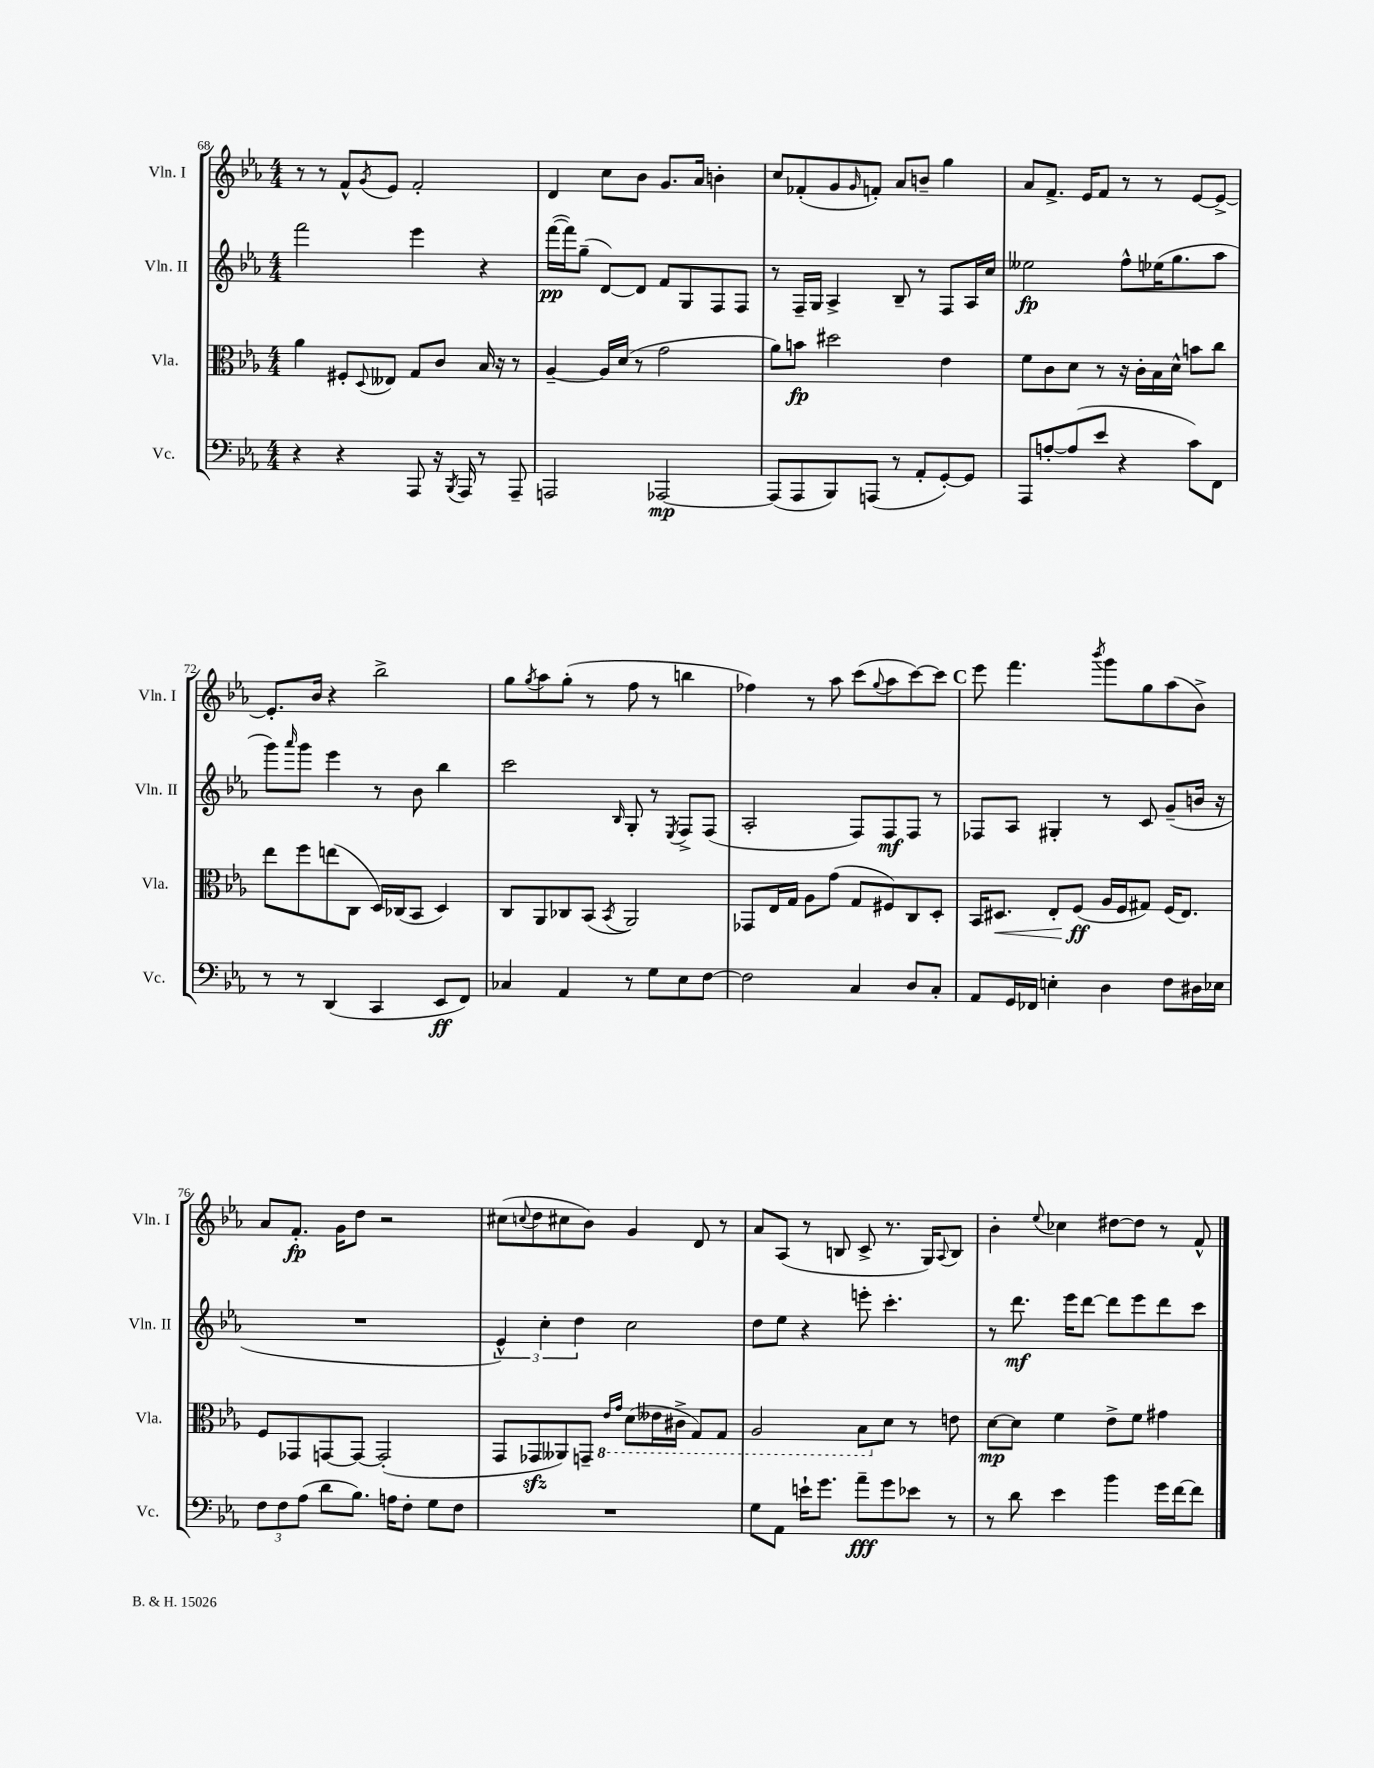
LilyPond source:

<<
\new StaffGroup <<
\new Staff = "s0" \with { instrumentName = "Vln. I" shortInstrumentName = "Vln. I" } {
    \clef treble \key ees \major \numericTimeSignature \time 4/4
    r8 r8 f'8-^ \acciaccatura { g'8 } ees'8 f'2-. |
    d'4 c''8 bes'8 g'8. aes'16 b'4-. |
    c''8 fes'8-.( g'8 \grace { g'16 } f'8-.) aes'8 b'8-- g''4 |
    aes'8 f'8.-> ees'16 f'8 r8 r8 ees'8~ ees'8~-> |
    ees'8.-. bes'16 r4 bes''2-> |
    g''8 \acciaccatura { g''8 } aes''8 g''8-.( r8 f''8 r8 b''4 |
    fes''4) r8 aes''8 c'''8( \appoggiatura { g''8 } aes''8 c'''8~) c'''8 |
    \mark \markup { \bold "C" } ees'''8 f'''4. \acciaccatura { bes'''8 } g'''8 g''8 aes''8( bes'8->) |
    aes'8 f'8.-.\fp g'16 d''8 r2 |
    cis''8( \appoggiatura { c''8 } d''8 cis''8 bes'8) g'4 d'8 r8 |
    aes'8 aes8( r8 b8 c'8-> r8. g16) \appoggiatura { aes8 } b8 |
    bes'4-. \appoggiatura { ees''8 } ces''4 dis''8~ dis''8 r8 f'8-^ \bar "|." |
}
\new Staff = "s1" \with { instrumentName = "Vln. II" shortInstrumentName = "Vln. II" } {
    \clef treble \key ees \major \numericTimeSignature \time 4/4
    f'''2 ees'''4 r4 |
    f'''16~\pp( f'''16) g''8--( d'8~) d'8 f'8 g8 f8 f8 |
    r8 f16-- g16 aes4-> bes8-- r8 f8 aes16 c''16 |
    eeses''2\fp f''8-^ ees''16( g''8. aes''8 |
    g'''8) \grace { aes'''16 } g'''8 ees'''4 r8 bes'8 bes''4 |
    c'''2 \grace { bes16 } g8-. r8 \acciaccatura { ees8 } f8-> f8( |
    aes2-. f8) f8\mf f8 r8 |
    \mark \markup { \bold "C" } fes8 aes8 gis4-. r8 c'8 g'8--( b'16 r16 |
    R1 |
    \tuplet 3/2 { ees'4-^) c''4-. d''4 } c''2 |
    d''8 ees''8 r4 e'''8-. c'''4.-. |
    r8 d'''8.\mf ees'''16 d'''8~ d'''8 ees'''8 d'''8 c'''8 \bar "|." |
}
\new Staff = "s2" \with { instrumentName = "Vla." shortInstrumentName = "Vla." } {
    \clef alto \key ees \major \numericTimeSignature \time 4/4
    aes'4 fis8-. \appoggiatura { d8 } eeses8 g8 c'8 bes16 r16 r8 |
    aes4~-- aes16 d'16( r8 g'2 |
    aes'8) b'8\fp dis''2 ees'4 |
    f'8 c'8 d'8 r8 r16 c'16-. bes16 d'16-^ b'8 c''8 |
    ees''8 f''8 e''8( c8 d16) ces16( bes,8 d4) |
    c8 aes,8 ces8 bes,8( \acciaccatura { bes,8 } aes,2) |
    ges,8 ees16 g16 aes8 g'8( g8 fis8) c8 d8-. |
    \mark \markup { \bold "C" } bes,16 dis8.\< ees8-. f8\ff\!( aes16 f16 gis8) f16( ees8.) |
    f8 ges,8 g,8~ g,8~ g,2-.( |
    g,8 ges,8\sfz aeses,8) g,8-- \ottava #-1 \grace { ees16 g16 } d8( eeses16 cis16-> g,8) g,8 |
    aes,2 bes,8 \ottava #0 d'8 r8 e'8 |
    d'8~\mp d'8 f'4 ees'8-> f'8 gis'4 \bar "|." |
}
\new Staff = "s3" \with { instrumentName = "Vc." shortInstrumentName = "Vc." } {
    \clef bass \key ees \major \numericTimeSignature \time 4/4
    r4 r4 aes,,8 r16 \acciaccatura { bes,,8 } aes,,16 r8 aes,,8-- |
    a,,2 aes,,2~\mp |
    aes,,8( aes,,8 bes,,8) a,,8( r8 aes,8-. g,8~-.) g,8 |
    aes,,8 a8~-. a8( ees'8 r4 c'8) f,8 |
    r8 r8 d,4( c,4 ees,8\ff f,8) |
    ces4 aes,4 r8 g8 ees8 f8~ |
    f2 c4 d8 c8-. |
    \mark \markup { \bold "C" } aes,8 g,16 fes,16 e4-. d4 f8 dis16 ees16 |
    \tuplet 3/2 { f8 f8 aes8( } d'8 bes8.) a16 f8-. g8 f8 |
    R1 |
    g8 aes,8 e'16-! g'8. aes'8--\fff g'8 ees'8 r8 |
    r8 d'8 ees'4 bes'4 g'16 f'16~ f'8 \bar "|." |
}
>>
>>
\layout { \context { \Score currentBarNumber = #68 } }
